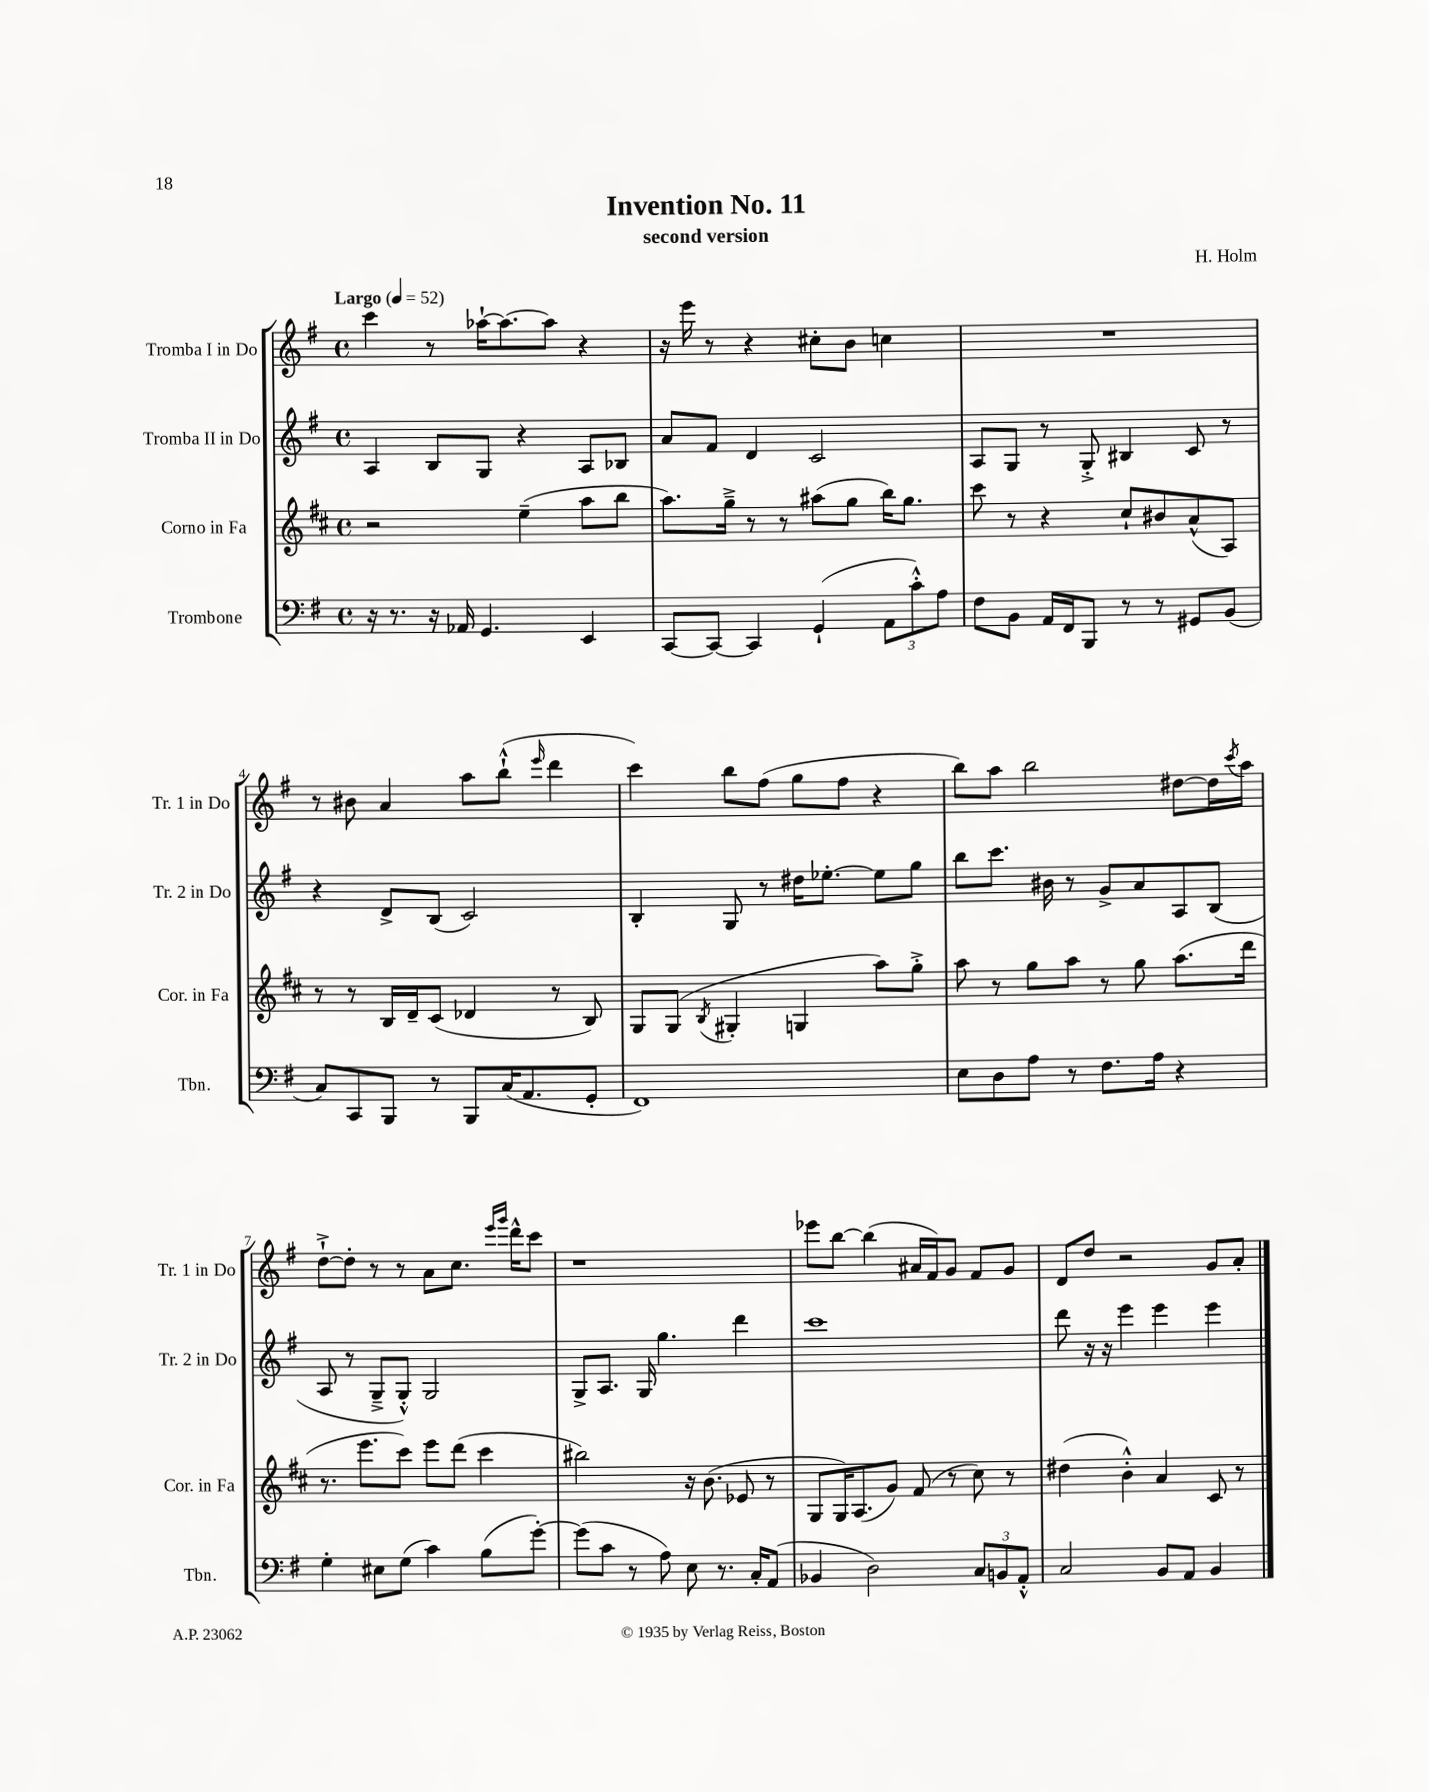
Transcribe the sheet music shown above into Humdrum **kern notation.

**kern	**kern	**kern	**kern
*staff4	*staff3	*staff2	*staff1
*clefF4	*clefG2	*clefG2	*clefG2
*k[f#]	*k[f#c#]	*k[f#]	*k[f#]
*M4/4	*M4/4	*M4/4	*M4/4
*met(c)	*met(c)	*met(c)	*met(c)
*MM52	*MM52	*MM52	*MM52
16r	2r	4A	4ccc
8.r	.	.	.
16r	.	8B	8r
16AA-	.	.	.
4.GG	.	8G	[16aa-`
.	.	.	8.aa-_
.	(4ee~	4r	.
.	.	.	8aa-]
4EE	8aa	8A	4r
.	8bb	8B-	.
=	=	=	=
[8CC	8.aa)	8a	16r
.	.	.	16eee
8CC_	.	8f#	8r
.	16gg~^	.	.
4CC]	8r	4d	4r
.	8r	.	.
(4GG`	(8aa#	2c	8cc#'
.	8gg	.	8b
12AA	16bb)	.	4cc
.	8.gg	.	.
12c'^^)	.	.	.
12A	.	.	.
=	=	=	=
8F#	8ccc#	8A	1r
8BB	8r	8G	.
16AA	4r	8r	.
16FF#	.	.	.
8BBB	.	8G'^	.
8r	8cc#`	4B#	.
8r	8b#	.	.
8GG#	(8a^^	8c	.
(8BB	8A)	8r	.
=	=	=	=
8C)	8r	4r	8r
8CC	8r	.	8b#
8BBB	16B	8d^	4a
.	16d~	.	.
8r	(8c#	(8B	.
8BBB	4d-	2c)	8aa
(16C	.	.	(8bb`^^
8.AA	.	.	.
.	.	.	16qqeee
.	8r	.	4ddd
8GG'	8B)	.	.
=	=	=	=
1FF#)	8G	4B'	4ccc)
.	(8G	.	.
.	8qB	.	.
.	4G#'	8G	8bb
.	.	8r	(8ff#
.	4G	16dd#	8gg
.	.	[8.ee-'	.
.	.	.	8ff#
.	8aa)	8ee-]	4r
.	8gg'^	8gg	.
=	=	=	=
8E	8aa	8bb	8bb)
8D	8r	8.ccc	8aa
8A	8gg	.	2bb
.	.	16b#	.
8r	8aa	8r	.
8.F#	8r	8g^	.
.	8gg	8a	.
16A	.	.	.
4r	(8.aa	8A	[8dd#
.	.	(8B	16dd#]
.	.	.	8qccc
.	16ddd	.	16aa
=	=	=	=
4G'	8.r	8A	[8dd`^
.	.	8r	8dd']
.	8.eee	.	.
8E#	.	8G~^	8r
(8G	8ccc#)	8G'^^)	8r
4c)	8eee	2G	8a
.	(8ddd	.	8.cc
(8B	4ccc#	.	.
.	.	.	16qqeee
.	.	.	16qqggg
.	.	.	16ddd^^
[8g')	.	.	8ccc
=	=	=	=
(8g]	2bb#)	8G^	1r
8c	.	8.A	.
8r	.	.	.
.	.	16G	.
8A)	.	4.gg	.
8E	16r	.	.
.	(8.b	.	.
8.r	.	.	.
.	8e-	4ddd	.
16C'	.	.	.
(8AA	8r	.	.
=	=	=	=
4BB-	8G	1ccc	8eee-
.	16G)	.	[8bb
.	(8.A	.	.
2D)	.	.	(4bb]
.	8g)	.	.
.	(8f#	.	16a#
.	.	.	16f#)
.	8r	.	8g
12C	8cc#)	.	8f#
12BB	.	.	.
.	8r	.	8g
12AA'^^	.	.	.
=	=	=	=
2C	(4dd#	8ddd	8d
.	.	16r	8dd
.	.	16r	.
.	4b'^^)	4eee	2r
8BB	4a	4eee	.
8AA	.	.	.
4BB	8c#	4eee	8g
.	8r	.	8a'
==	==	==	==
*-	*-	*-	*-
